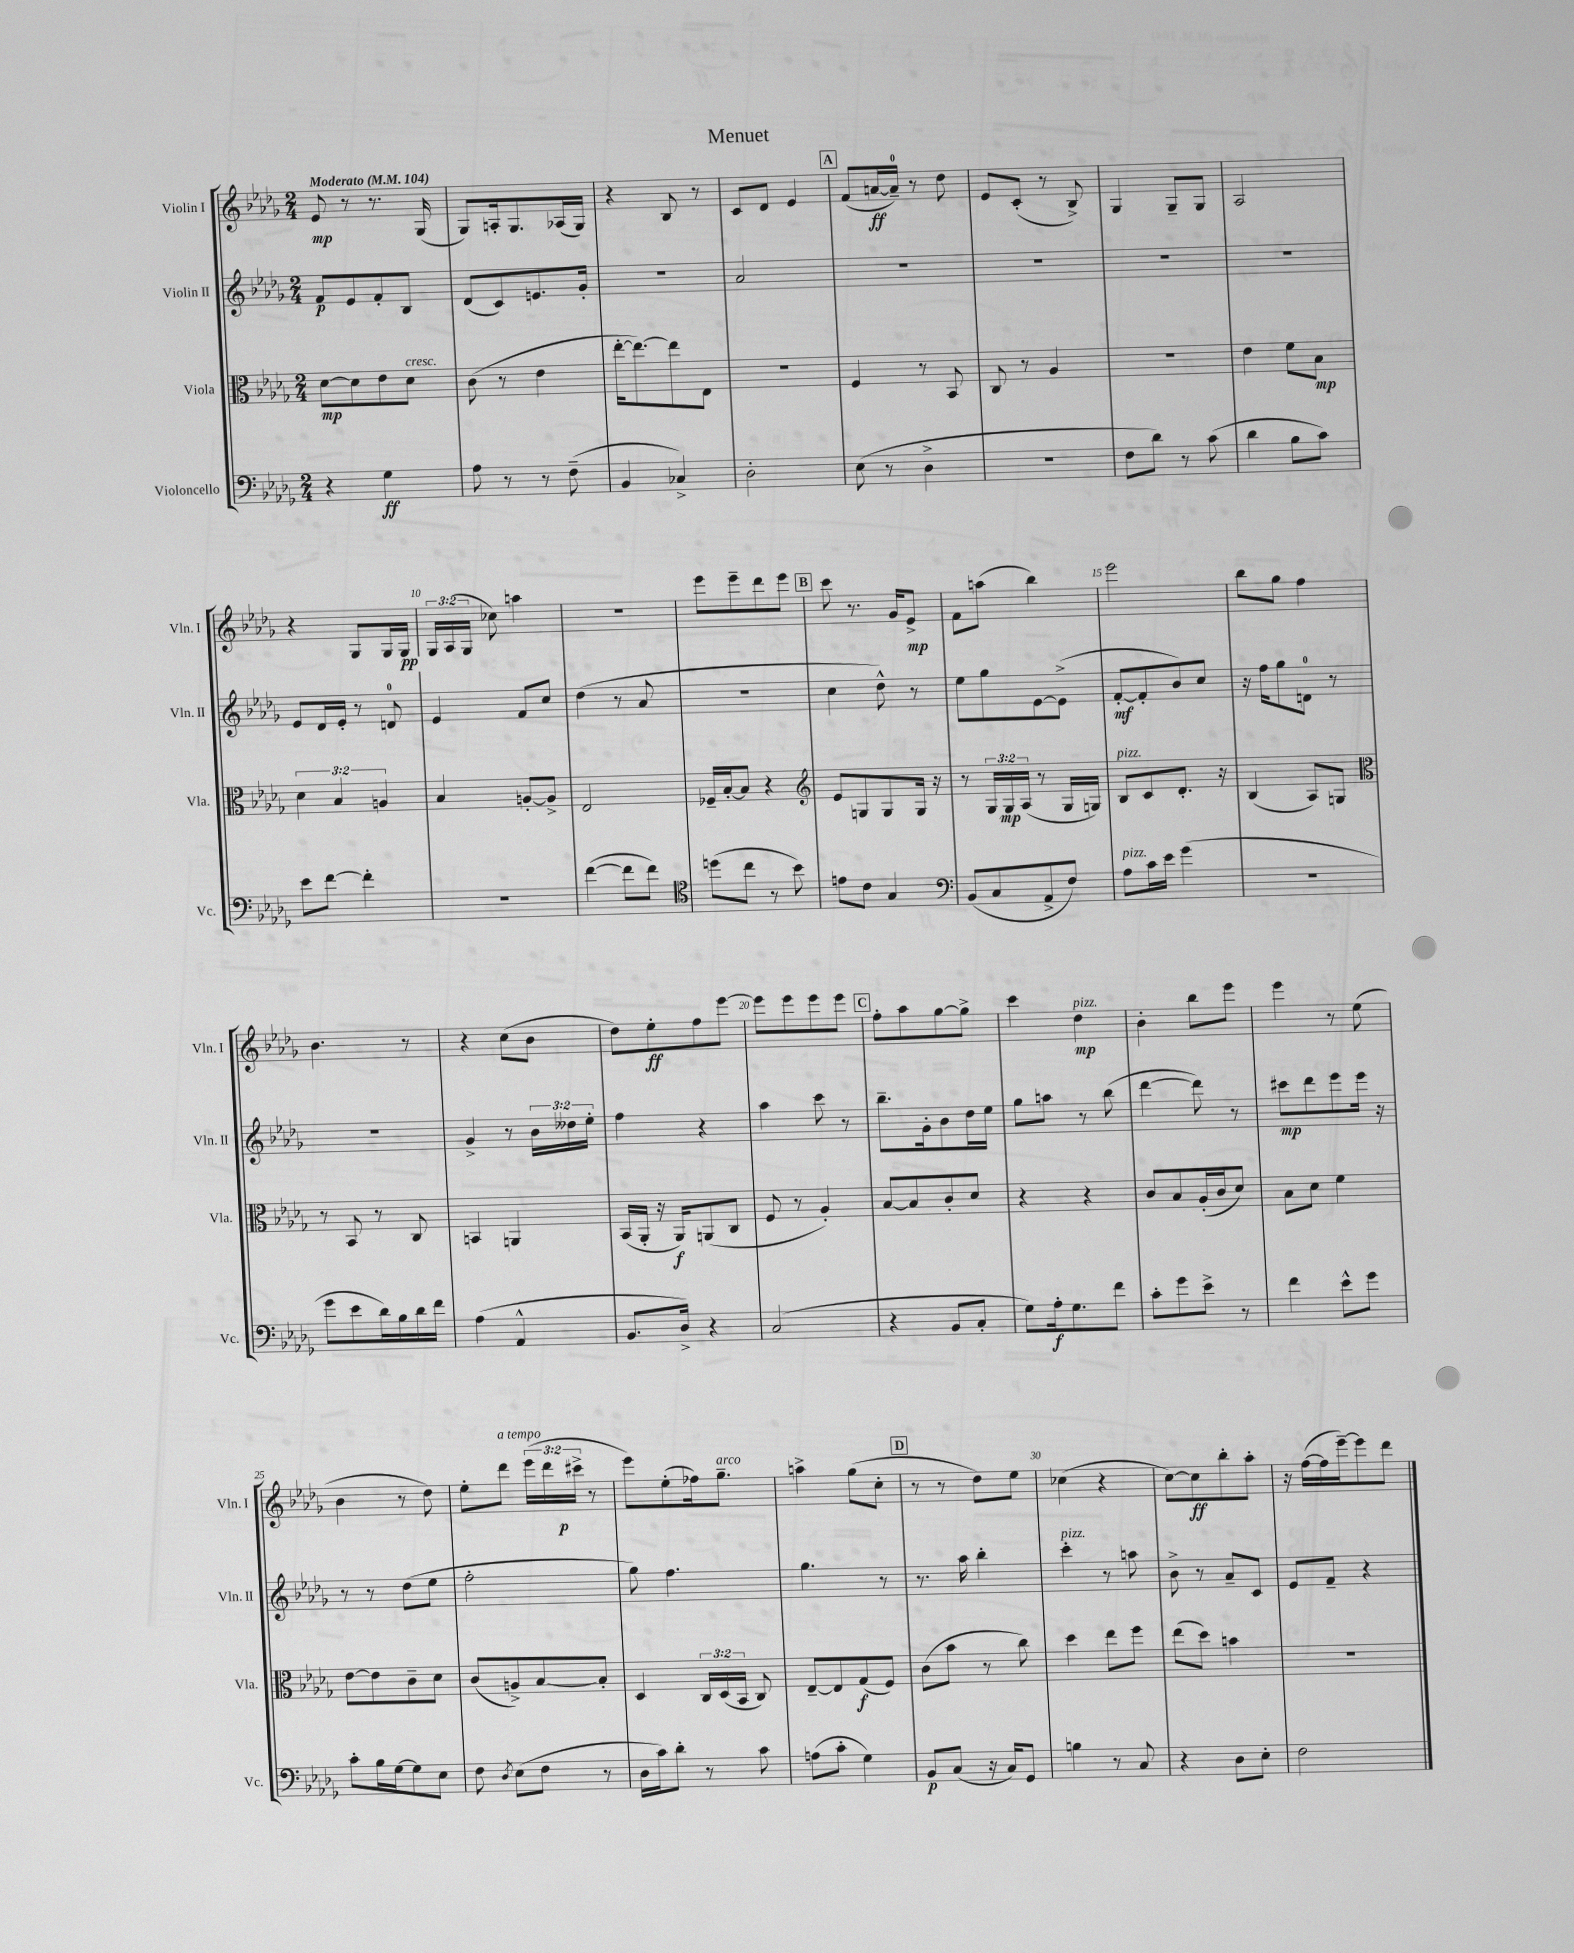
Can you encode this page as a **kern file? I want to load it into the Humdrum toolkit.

**kern	**kern	**kern	**kern
*staff4	*staff3	*staff2	*staff1
*clefF4	*clefC3	*clefG2	*clefG2
*k[b-e-a-d-g-]	*k[b-e-a-d-g-]	*k[b-e-a-d-g-]	*k[b-e-a-d-g-]
*M2/4	*M2/4	*M2/4	*M2/4
*MM104	*MM104	*MM104	*MM104
4r	[8d-\L	8f/L	8e-/
.	8d-\]	8e-/	8r
4G-\	8e-\	8f'/	8.r
.	8d-\J	8B-/J	.
.	.	.	(16G-/
=	=	=	=
8A-\	(8c\	(8d-/L	8G-/L)
8r	8r	8c/)	16A'/k
.	.	.	8.G-/
8r	4e-\	8.e/	.
(8F~\	.	.	(16A-/L
.	.	16g-'/Jk	16G-/JJ)
=	=	=	=
4BB-/	[16ee-'\LK	2r	4r
.	8.ee-\_)	.	.
4C-^/)	8ee-\]	.	8B-/
.	8E-\J	.	8r
=	=	=	=
2D-'\	2r	2a-/	8c/L
.	.	.	8d-/J
.	.	.	4e-/
=	=	=	=
(8E-\	4F/	2r	(8f/L
8r	.	.	[16a/L
.	.	.	16a~/]JJ)
4D-^\	8r	.	8r
.	8BB-/	.	8dd-\
=	=	=	=
2r	8C/	2r	8e-/L
.	8r	.	(8c'/J
.	4A-/	.	8r
.	.	.	8B-^/)
=	=	=	=
8F\L	2r	2r	4G-/
8d-\J)	.	.	.
8r	.	.	8G-~/L
(8c\	.	.	8G-/J
=	=	=	=
4d-\	4e-\	2r	2A-/
8B-\L	8f\L	.	.
8c\J)	8B-\J	.	.
=	=	=	=
8e-\L	6d-\	8e-/L	4r
[8f\J	.	16d-/L	.
.	6B-/	.	.
.	.	16e-'/JJ	.
4f'\]	.	8r	8G-/L
.	6A/	.	.
.	.	8d/	16G-/L
.	.	.	16G-/JJ
=	=	=	=
2r	4B-/	4e-/	24G-/LL
.	.	.	(24A-/
.	.	.	24G-/JJ
.	.	.	8cc-\)
.	[8A'/L	8f/L	4aa\
.	8A^/]J	8cc/J	.
=	=	=	=
([4f\	2E-/	(4dd-\	2r
8f\]L	.	8r	.
8f\J)	.	8a-/	.
=	=	=	=
*clefC4	*	*	*
(8dd\L	16F-~/LL	2r	8eee-\L
.	[16B-'/J	.	.
8cc\J	8B-/]J	.	8eee-~\
8r	4r	.	8ddd-\
8b-\)	.	.	8eee-\J
=	=	=	=
*	*clefG2	*	*
8e\L	8e-/L	4cc\	8ccc\
8c\J	8G/	.	8.r
4G-/	8G/	8dd-^^\)	.
.	.	.	16g-/LK
.	16G/Jk	8r	8e-^/J
.	16r	.	.
=	=	=	=
*clefF4	*	*	*
(8BB-/L	8r	8ee-\L	8f\L
8C/	24G-/LL	8gg-\	(8aa\J
.	24G-/	.	.
.	(24A-/JJ	.	.
8AA-^/	8r	[8e-\	4bb-\)
8F/J)	16G-/LL	(8e-^\]J	.
.	16G/JJ)	.	.
=	=	=	=
8A-\L	8B-/L	[8f'/L	2eee-\
16c\L	8c/	8f'/]	.
16e-\JJ	.	.	.
(4g-\	8.d-'/J	8b-/)	.
.	.	8cc/J	.
.	16r	.	.
=	=	=	=
2r	(4B-/	16r	8bb-\L
.	.	16ff\LK	.
.	.	8gg-\	8gg-\J
.	8A-/L)	8d\J	4ff\
.	8G/J	8r	.
=	=	=	=
*	*clefC3	*	*
8g-\L	8r	2r	4.b-\
8e-\	8BB-/	.	.
16d-\L)	8r	.	.
16B-\	.	.	.
16d-\	8C/	.	8r
16f\JJ	.	.	.
=	=	=	=
(4A-\	4BB/	4g-^/	4r
4AA-^^/	4AA/	8r	(8cc\L
.	.	24b-\LL	8b-\J
.	.	24dd--\	.
.	.	24ee-'\JJ	.
=	=	=	=
8.BB-/L	(16BB-/LL	4ff\	8dd-\L)
.	16AA-'/JJ	.	.
.	16r	.	8ee-'\
16D-^/Jk)	16AA-/LK)	.	.
4r	(8AA/	4r	8ff\
.	8C/J	.	[8eee-\J
=	=	=	=
(2C/	8F/	4aa-\	8eee-\]L
.	8r	.	8eee-\
.	4A-'/)	8ccc\	8eee-\
.	.	8r	8eee-\J
=	=	=	=
4r	[8B-/L	8.bb-~\L	8ff'\L
.	8B-/]	.	8aa-\
.	.	16g-'\k	.
8BB-/L	8c'/	8b-\	[8gg-\
8C'/J	8d-/J	16dd-\L	8gg-^\]J
.	.	16ee-\JJ	.
=	=	=	=
8G-\L)	4r	8gg-\L	4ccc\
16A-'\k	.	8aa\J	.
8.G-\	.	.	.
.	4r	8r	4dd-\
8f\J	.	(8bb-\	.
=	=	=	=
8c'\L	8c/L	[4ddd-\	4b-'\
8g-\	8B-/	.	.
8e-^\J	(16A-'/L	8ddd-\])	8bb-\L
.	16c/J	.	.
8r	8d-/J)	8r	8eee-\J
=	=	=	=
4f\	8B-\L	8ccc#\L	4eee-\
.	8d-\J	8ddd-\	.
8e-^^\L	4f\	8eee-\	8r
8g-\J	.	16eee-\Jk	(8ee-\
.	.	16r	.
=	=	=	=
8c'\L	[8e-\L	8r	4b-\
16B-\L	8e-\]	8r	.
[16G-\J	.	.	.
8G-\]	8c~\	(8dd-\L	8r
8E-\J	8d-\J	8ee-\J	8dd-\)
=	=	=	=
8F\	(8c/L	2ff'\	8ee-'\L
8qD-/	.	.	.
(8E-\L	8A^/)	.	8ddd-\J
8F\J	[8B-/	.	(24eee-\LL
.	.	.	24ddd-\
.	.	.	24ccc#^\JJ
8r	8B-'/]J	.	8r
=	=	=	=
16D-\LL	4D-/	8gg-\)	8eee-\L)
16c\J)	.	.	.
8d-'\J	.	4.ff\	(8ee-'\
8r	24C/LL	.	16ff-\k)
.	(24D-/	.	.
.	.	.	8.gg-~\J
.	24BB-/JJ	.	.
8c\	8C/)	.	.
=	=	=	=
(8A\L	[8E-~/L	4.gg-\	4aa^\
8c'\J	8E-/]	.	.
4G-\)	(8G-/	.	(8gg-\L
.	8F/J)	8r	8cc'\J
=	=	=	=
8BB-/L	(8c\L	8.r	8r
(8C/J	8b-\J	.	8r
.	.	16aa-\	.
16r	8r	4bb-'\	8dd-\L)
16C/LK)	.	.	.
8GG-/J	8cc\)	.	8ee-\J
=	=	=	=
4B\	4dd-\	4ccc'\	(4cc-\
8r	8ee-\L	8r	4r
8C/	8ff\J	8aa\	.
=	=	=	=
4r	(8ee-\L	8b-^\	[8cc\L)
.	8dd-\J)	8r	8cc\]
8D-\L	4b\	8a-~/L	8bb-'\
8E-'\J	.	8c/J	8aa-'\J
=	=	=	=
2F\	2r	8e-/L	16r
.	.	.	([16ff\LL
.	.	8f~/J	16ff\]
.	.	.	[16eee-~\J)
.	.	4r	8eee-\]
.	.	.	8ddd-\J
==	==	==	==
*-	*-	*-	*-
